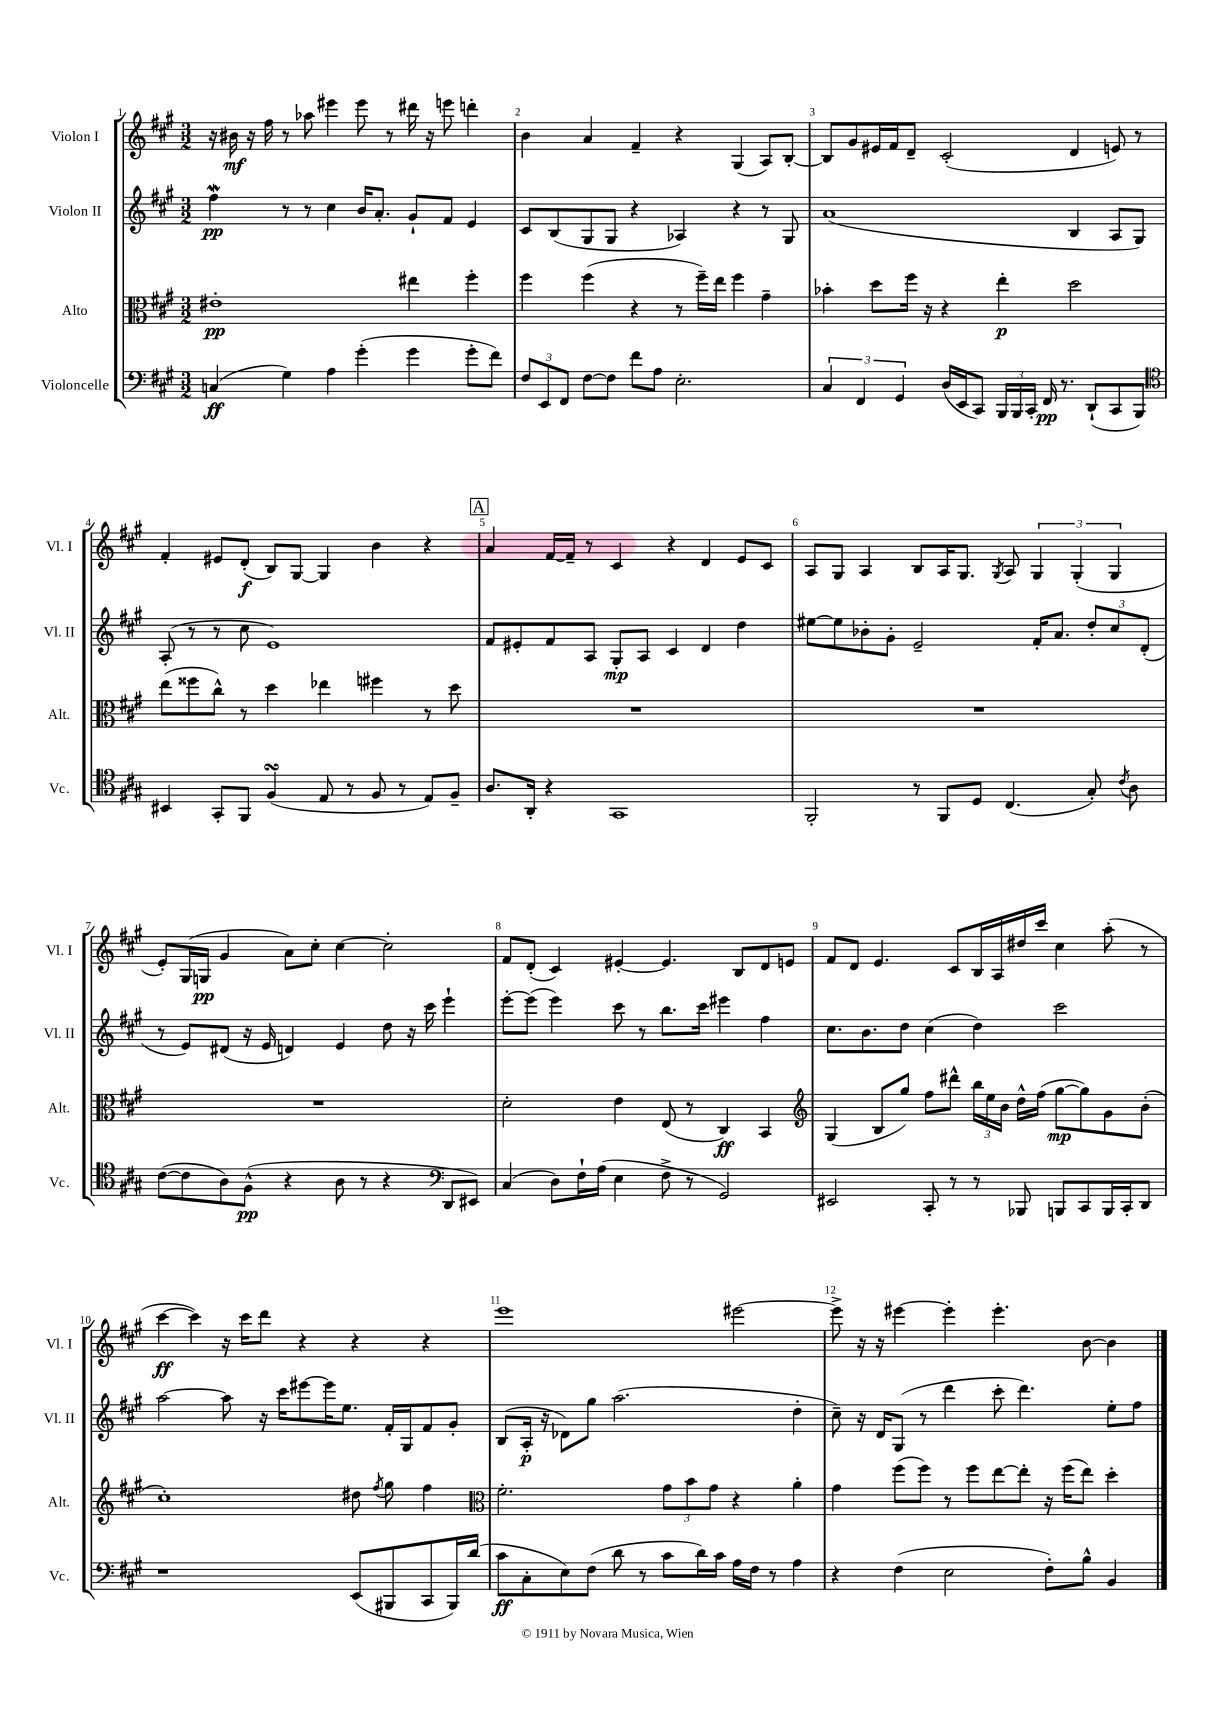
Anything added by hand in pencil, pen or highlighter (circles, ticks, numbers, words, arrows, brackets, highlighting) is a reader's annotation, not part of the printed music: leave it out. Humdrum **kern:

**kern	**kern	**kern	**kern
*staff4	*staff3	*staff2	*staff1
*clefF4	*clefC3	*clefG2	*clefG2
*k[f#c#g#]	*k[f#c#g#]	*k[f#c#g#]	*k[f#c#g#]
*M3/2	*M3/2	*M3/2	*M3/2
(4C	1e#'	4ff#	16r
.	.	.	16b#
.	.	.	16r
.	.	.	16ff#
4G#)	.	8r	8r
.	.	8r	8aa-
4A	.	4cc#	4eee#
(4g#'	.	16b	8eee#
.	.	8.a'	.
.	.	.	8r
4g#	4ee#	8g#`	16ddd#
.	.	.	16r
.	.	8f#	8eee
8g#'	4ff#'	4e	4ddd'
8f#)	.	.	.
=	=	=	=
12F#	4ff#	8c#	4b
12EE	.	.	.
.	.	(8B	.
12FF#	.	.	.
[8F#	(4ff#	8G#	4a
8F#]	.	8G#	.
8f#	4r	4r	4f#~
8A	.	.	.
2.E'	8r	4A-)	4r
.	16ff#~)	.	.
.	16ee	.	.
.	4ff#	4r	(4G#
.	4g#~	8r	8A)
.	.	8G#	[8B'
=	=	=	=
6C#	4b-'	(1a	8B]
.	.	.	8g#
6FF#	.	.	.
.	8dd	.	16e#
.	.	.	16f#
6GG#	.	.	.
.	16ff#	.	8d~
.	16r	.	.
(16D	4r	.	(2c#'
16EE	.	.	.
8CC#)	.	.	.
24BBB	4ee'	.	.
24BBB	.	.	.
24CC#'	.	.	.
16FF#	.	.	.
8.r	.	.	.
.	2dd	4B	4d
(8DD`	.	.	.
8CC#	.	8A	8e)
8BBB)	.	8G#)	8r
=	=	=	=
*clefC4	*	*	*
4BB#	(8ee	(8A'	4f#'
.	8ff##	8r	.
8GG#'	8cc#^^)	8r	8e#
8FF#	8r	8cc#	(8d'
(4F#	4dd	1e)	8B)
.	.	.	[8G#
8E	4ee-	.	4G#]
8r	.	.	.
8F#	4ff#	.	4b
8r	.	.	.
8E)	8r	.	4r
8F#~	8dd	.	.
=	=	=	=
8.A	1.r	8f#	4a
.	.	8e#'	.
16AA'	.	.	.
4r	.	8f#	[16f#
.	.	.	16f#~]
.	.	8A	8r
1GG#	.	8G#'	4c#
.	.	8A	.
.	.	4c#	4r
.	.	4d	4d
.	.	4dd	8e
.	.	.	8c#
=	=	=	=
2FF#'	1.r	[8ee#	8A
.	.	8ee#]	8G#
.	.	8b-'	4A
.	.	8g#'	.
8r	.	2e~	8B
8FF#	.	.	16A
.	.	.	8.G#
8D	.	.	.
.	.	.	8qG#
(4.C#	.	.	8A
.	.	16f#'	6G#
.	.	8.a	.
.	.	.	(6G#'
8G#')	.	12dd'	.
.	.	12cc#	6G#
8qc#	.	.	.
8A	.	.	.
.	.	(12d'	.
=	=	=	=
([8c#	1.r	8r	8e')
8c#]	.	8e)	(16G#
.	.	.	16G
8A)	.	(8d#	4g#
(8F#^^	.	16r	.
.	.	16e	.
4r	.	4d)	8a)
.	.	.	8cc#'
8A	.	4e	[4cc#
8r	.	.	.
4r	.	8dd	2cc#']
.	.	16r	.
.	.	16ccc#	.
*clefF4	*	*	*
8DD	.	4eee`	.
8EE#)	.	.	.
=	=	=	=
(4C#	2d'	[8eee'	8f#
.	.	(8eee]	(8d'
8D)	.	4eee)	4c#)
16F#`	.	.	.
(16A	.	.	.
4E	4e	8ccc#	[4e#'
.	.	8r	.
8F#^	(8E	8.bb	4.e#]
8r	8r	.	.
.	.	16ccc#	.
2GG#)	4C#)	4eee#	.
.	.	.	8B
.	4BB	4ff#	8d
.	.	.	8e
=	=	=	=
*	*clefG2	*	*
2EE#	(4G#	8.cc#	8f#
.	.	.	8d
.	.	8.b	.
.	8B	.	4.e
.	8gg#)	8dd	.
8CC#'	8ff#	(4cc#	.
8r	8ddd#^^	.	8c#
8r	24bb	4dd)	16B
.	24ee	.	.
.	.	.	16A
.	24b	.	.
8BBB-	16dd^^	.	16dd#
.	(16ff#	.	16ccc#
8BBB	[8gg#	2ccc#	4cc#
8CC#	8gg#])	.	.
16BBB	8g#	.	(8aa'
16CC#'	.	.	.
8DD	(8b'	.	8r
=	=	=	=
1r	1cc#')	[2aa	[4ccc#
.	.	.	4ccc#])
.	.	8aa]	16r
.	.	.	16ccc#
.	.	16r	8ddd
.	.	16ccc#	.
.	.	[8eee#	4r
.	.	16eee#]	.
.	.	8.ee	.
(8EE	8dd#	.	4r
.	8qff#	.	.
8BBB#	8gg#	16f#'	.
.	.	16G#	.
8CC#	4ff#	8f#	4r
16BBB#)	.	8g#'	.
(16d	.	.	.
=	=	=	=
*	*clefC3	*	*
8c#	2.f#'	(8B	1eee
8C#'	.	16A'	.
.	.	16r	.
8E)	.	8d-)	.
(8F#	.	8gg#	.
8d	.	(2.aa	.
8r	.	.	.
8c#	12g#	.	.
.	12b	.	.
16d)	.	.	.
.	12g#	.	.
16c#	.	.	.
16A	4r	.	[2eee#
16F#	.	.	.
8r	.	.	.
4A	4a'	4dd'	.
=	=	=	=
4r	4g#	8cc#~)	8eee#^]
.	.	16r	16r
.	.	16d	16r
(4F#	(8ff#	(8G#	[4eee#
.	8ff#)	8r	.
2E	8r	4ddd	4eee#']
.	8ff#	.	.
.	[8ee	8ccc#'	4.eee#'
.	8ee']	4.ddd)	.
8F#')	16r	.	.
.	(16ff#	.	.
8B^^	8ee)	.	[8b
4BB	4dd'	8ee'	4b]
.	.	8ff#	.
==	==	==	==
*-	*-	*-	*-
